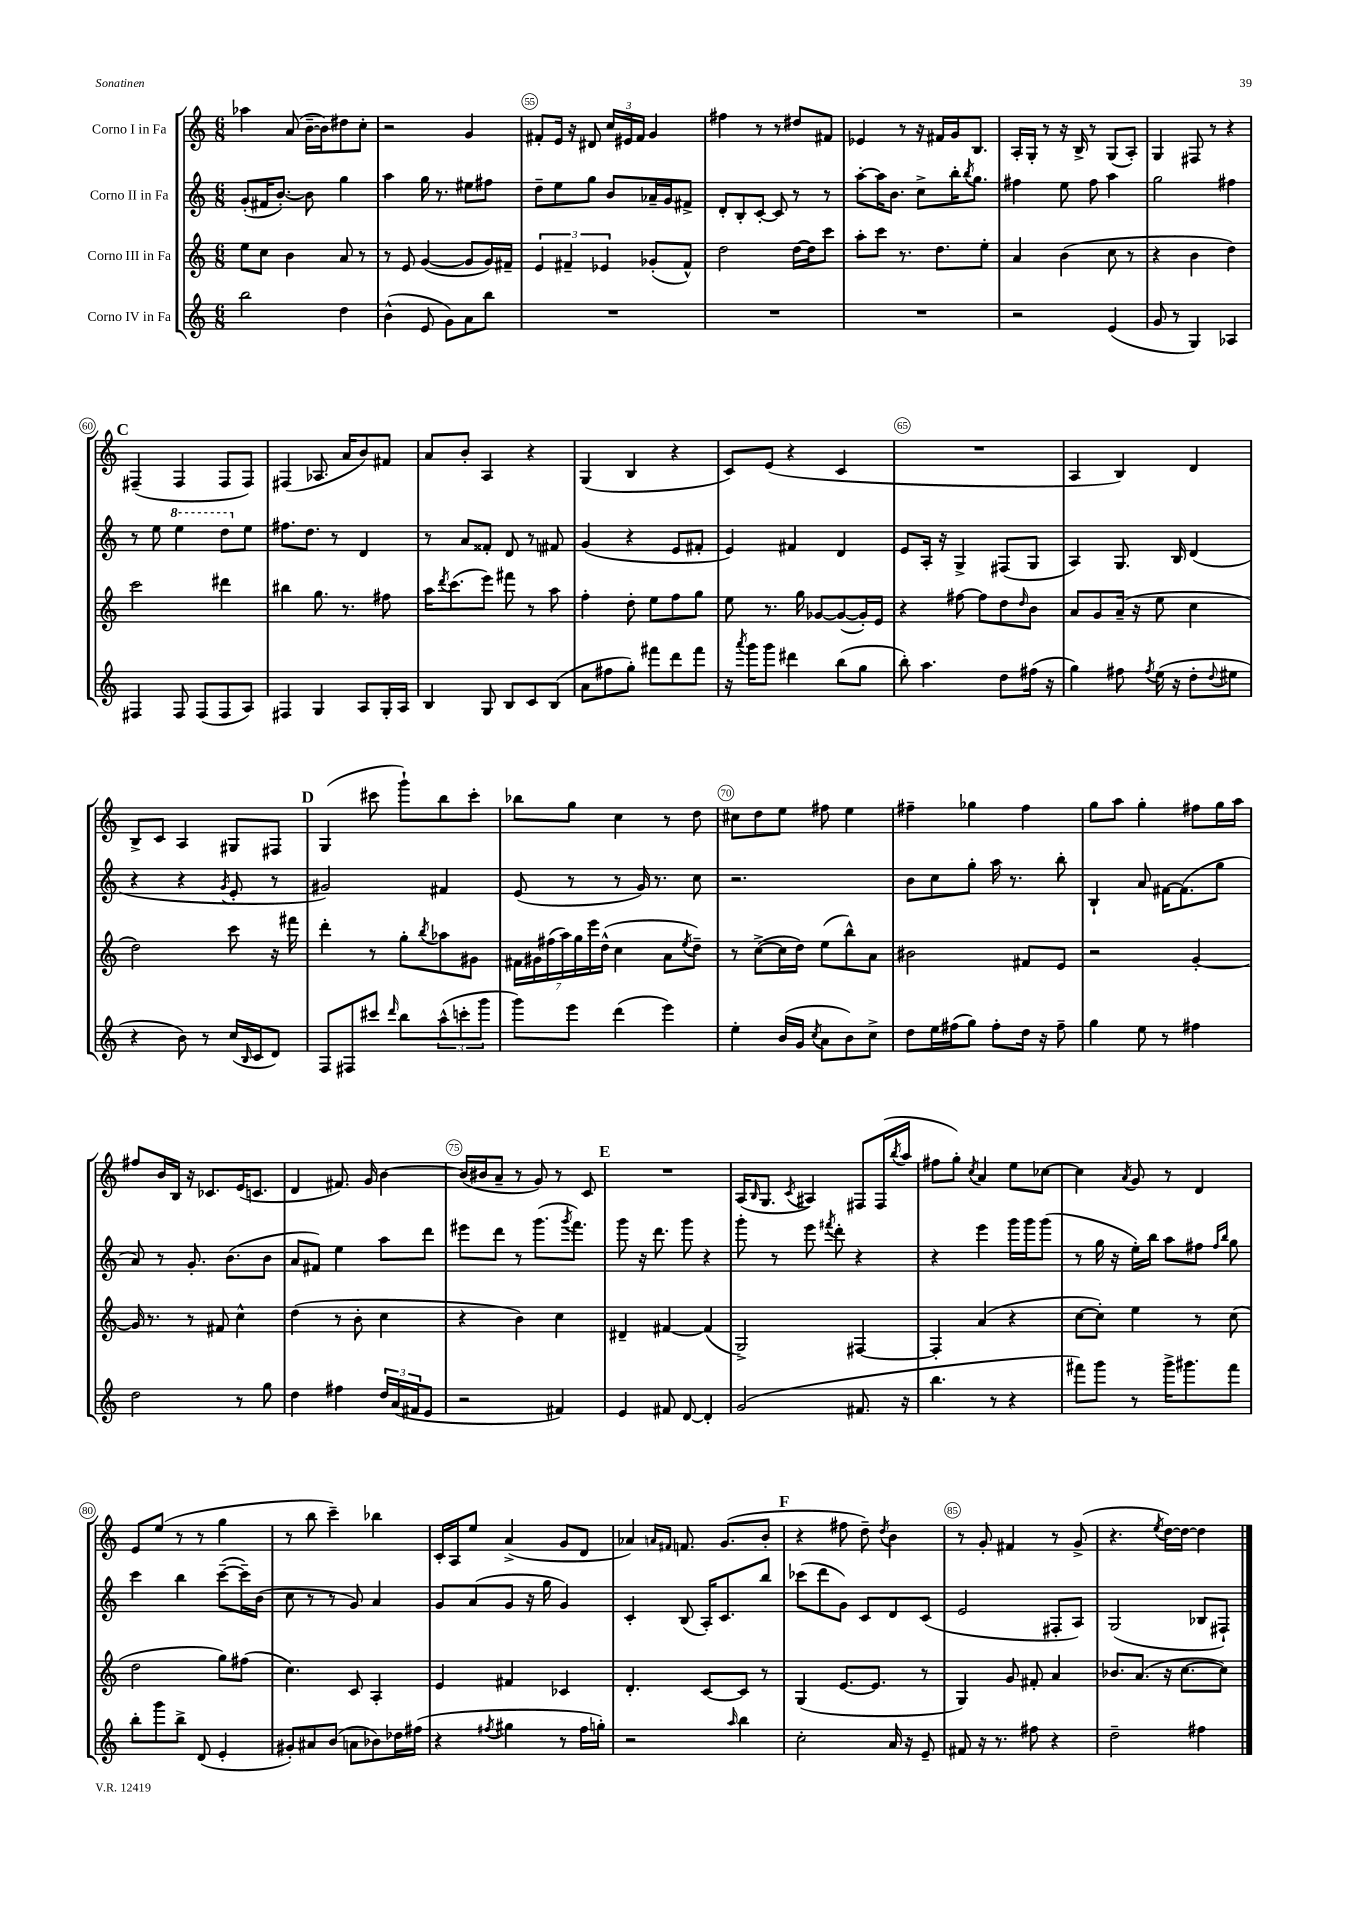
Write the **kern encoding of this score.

**kern	**kern	**kern	**kern
*staff4	*staff3	*staff2	*staff1
*clefG2	*clefG2	*clefG2	*clefG2
*k[]	*k[]	*k[]	*k[]
*M6/8	*M6/8	*M6/8	*M6/8
2bb	8ee	(8g'	4aa-
.	8cc	16f#	.
.	.	[8.b')	.
.	4b	.	(8a
.	.	8b]	[16b~
.	.	.	16b])
4dd	8a	4gg	8dd#
.	8r	.	8cc'
=	=	=	=
(4b^^	8r	4aa	2r
.	8e	.	.
8e	([4g	16gg	.
.	.	8.r	.
8g)	.	.	.
8a	8g]	8ee#	4g
8bb	16g)	8ff#	.
.	16f#~	.	.
=	=	=	=
2.r	6e	8dd~	8f#'
.	.	8ee	16e
.	6f#~	.	.
.	.	.	16r
.	.	8gg	8d#
.	6e-	.	.
.	.	8b	24cc
.	.	.	24e#
.	.	.	24f#
.	(8g-'	16a-~	4g
.	.	16g	.
.	8f#^^)	8f#^	.
=	=	=	=
2.r	2dd	8d'	4ff#
.	.	8B'	.
.	.	[8c'	8r
.	.	8c]	8r
.	[16dd	8r	8dd#
.	16dd]	.	.
.	8ccc	8r	8f#
=	=	=	=
2.r	8aa'	[8aa'	4e-
.	8ccc	16aa]	.
.	.	8.b	.
.	8.r	.	8r
.	.	8cc^	16r
.	8.dd	.	16f#
.	.	16bb'	16g
.	.	8qbb	.
.	.	8.gg	8.B
.	8ee'	.	.
=	=	=	=
2r	4a	4ff#	16A'
.	.	.	16G'
.	.	.	8r
.	(4b	8ee	16r
.	.	.	16B^
.	.	8ff#	8r
(4e	8cc	4aa	(8G
.	8r	.	8A')
=	=	=	=
8g	4r	2gg	4G
8r	.	.	.
4G)	4b	.	8F#
.	.	.	8r
4A-	4dd)	4ff#	4r
=	=	=	=
4F#	2ccc	8r	(4F#~
.	.	8ee	.
8F#	.	4eee	4F#
(8F#	.	.	.
8F#	4ddd#	8ddd	8F#
8A)	.	8ee	8F#)
=	=	=	=
4F#	4bb#	8.ff#	(4F#
.	.	8.dd	.
4G	8.gg	.	8.A-
.	.	8r	.
.	8.r	.	16a
8A	.	4d	8b)
16G'	8ff#	.	8f#
16A	.	.	.
=	=	=	=
4B	16aa	8r	8a
.	8qddd	.	.
.	(8.ccc	.	.
.	.	8a	8b'
8G	8eee)	8f##'	4A
8B	8fff#	8d	.
8c	8r	8r	4r
(8B	8aa	8f#	.
=	=	=	=
8a	4ff'	(4g	(4G
8ff#	.	.	.
8gg')	8dd'	4r	4B
8fff#	8ee	.	.
8ddd	8ff	8e	4r
8fff#	8gg	8f#'	.
=	=	=	=
16r	8ee	4e)	8c)
8qaaa	.	.	.
16ggg	.	.	.
8ggg	8.r	.	(8e
4ddd#	.	4f#	4r
.	16gg	.	.
.	[8g-	.	.
(8bb	(8g-_	4d	4c
8gg	16g-'])	.	.
.	16e	.	.
=	=	=	=
8bb')	4r	8e	2.r
4.aa	.	16A'	.
.	.	16r	.
.	[8ff#	4G^	.
.	8ff#]	.	.
8dd	8dd	(8F#	.
.	16qqdd	.	.
(16ff#	8b	8G	.
16r	.	.	.
=	=	=	=
4gg)	8a	4A)	4A
.	8g	.	.
8ff#	(16a~	8.G	4B)
.	16r	.	.
8qff#	.	.	.
(16ee	8ee	.	.
16r	.	16B	.
8dd'	4cc	(4d	4d
8qqdd	.	.	.
8ee#	.	.	.
=	=	=	=
4r	2dd)	4r	8B^
.	.	.	8c
8b)	.	4r	4A
8r	.	.	.
.	.	8qg	.
(16cc	8ccc	8e'	8G#
16qqB	.	.	.
16c	.	.	.
8d)	16r	8r	8F#
.	16fff#	.	.
=	=	=	=
8F	4ddd'	2g#)	(4G
8F#	.	.	.
8ccc#	8r	.	8ccc#
16qqddd	.	.	.
8bb	8gg'	.	8ggg`)
.	8qbb	.	.
(12aa^^	8aa-	4f#	8bb
12ccc'	.	.	.
.	8g#	.	8ccc#'
12ggg	.	.	.
=	=	=	=
8ggg)	28f#	(8e	8bb-
.	28g#	.	.
.	(28ff#	.	.
.	28aa)	.	.
8eee	.	8r	8gg
.	28gg	.	.
.	28eee	.	.
.	(28dd^^	.	.
(4ddd	4cc	8r	4cc
.	.	16g)	.
.	.	8.r	.
4eee)	8a	.	8r
.	8qee	.	.
.	8dd~)	8cc	8dd
=	=	=	=
4ee'	8r	2.r	8cc#
.	([8cc^	.	8dd
(16b	16cc]	.	8ee
16g	16dd)	.	.
8qcc	.	.	.
8a	(8ee	.	8ff#
8b)	8bb^^)	.	4ee
8cc^	8a	.	.
=	=	=	=
8dd	2b#	8b	4ff#~
16ee	.	8cc	.
(16ff#	.	.	.
8gg)	.	8gg'	4gg-
8ff#'	.	16aa	.
.	.	8.r	.
16dd	8f#	.	4ff#
16r	.	.	.
8ff#~	8e	8bb'	.
=	=	=	=
4gg	2r	4B`	8gg
.	.	.	8aa
8ee	.	8a	4gg'
8r	.	[16f#	.
.	.	(8.f#]	.
4ff#	[4g'	.	8ff#
.	.	8gg	16gg
.	.	.	16aa
=	=	=	=
2dd	16g]	8a)	8ff#
.	8.r	.	.
.	.	8r	16b
.	.	.	16B
.	8r	8.g'	16r
.	.	.	8.c-
.	8f#	.	.
.	.	(8.b	.
8r	4cc^^	.	(16e
.	.	.	8.c
8gg	.	8b	.
=	=	=	=
4dd	(4dd	8a	4d
.	.	8f#)	.
4ff#	8r	4ee	8.f#)
.	8b'	.	.
.	.	.	16g
24dd	4cc	8aa	[4b
(24a	.	.	.
24f#	.	.	.
8e	.	8ddd	.
=	=	=	=
2r	4r	8eee#	(16b]
.	.	.	16b#
.	.	8ddd	8a~
.	4b)	8r	8r
.	.	(8.ggg	8g)
4f#)	4cc	.	8r
.	.	8qggg	.
.	.	8.fff)	.
.	.	.	8c
=	=	=	=
4e	4d#~	8ggg	2.r
.	.	16r	.
.	.	8.ddd	.
8f#	[4f#	.	.
[8d	.	8ggg	.
4d']	(4f#]	4r	.
=	=	=	=
(2g	2G^)	8ggg'	(16A
.	.	.	16qqB
.	.	.	8.G
.	.	8r	.
.	.	.	8qc
.	.	8eee	4A#)
.	.	8qfff#	.
.	.	8ddd'	.
8.f#	[4F#	4r	8F#
.	.	.	(16F#
.	.	.	8qbb
16r	.	.	16aa
=	=	=	=
4.bb	4F#']	4r	8ff#
.	.	.	8gg')
.	.	.	8qcc
.	(4a	4eee	4a
8r	.	.	.
4r	4r	16ggg	8ee
.	.	16ggg	.
.	.	(8ggg	[8cc-
=	=	=	=
8fff#)	[8cc	8r	4cc-]
8ggg	8cc'])	16gg	.
.	.	16r	.
.	.	.	8qa
8r	4ee	16ee')	8g
.	.	16bb	.
16ggg^	.	8aa	8r
8.ggg#	.	.	.
.	8r	8ff#	4d
.	.	16qqff#	.
.	.	16qqbb	.
8fff#	(8cc	8gg	.
=	=	=	=
8bb'	2dd	4ccc	8e
8ggg	.	.	(8ee
8bb^	.	4bb	8r
(8d	.	.	8r
4e'	8gg)	([8ccc~	4gg
.	(8ff#	16ccc~])	.
.	.	(16b	.
=	=	=	=
8g#')	4.cc)	8cc	8r
8a#	.	8r	8bb
(8b	.	8r	4ccc~)
8a	8c	8g)	.
8b-)	4A'	4a	4bb-
16dd-	.	.	.
(16ff#	.	.	.
=	=	=	=
4r	4e	8g	16c'
.	.	.	16A
.	.	(8a	8ee
8qff#	.	.	.
4gg#	4f#	8g	(4a^
.	.	16r	.
.	.	16gg	.
8r	4c-	4g)	8g
16ff#	.	.	8d
16gg')	.	.	.
=	=	=	=
2r	4.d'	4c'	4a-)
.	.	.	16qqa
.	.	.	16qqf#
.	.	(8B	8.f
.	[8c	16A')	.
.	.	8.c	(8.g
16qqaa	.	.	.
4bb	8c]	.	.
.	8r	8bb	8b'
=	=	=	=
2cc'	(4G	(8ccc-	4r
.	.	8ddd	.
.	[8.e	8g)	8ff#
.	.	8c	8dd~)
.	8.e]	.	.
.	.	.	8qdd
16a	.	8d	4b
16r	.	.	.
8e~	8r	(8c	.
=	=	=	=
8f#	4G)	2e	8r
16r	.	.	8g'
8.r	.	.	.
.	8g	.	4f#
8ff#	8f#'	.	.
4r	4a	8F#'	8r
.	.	8A)	(8g^
=	=	=	=
2dd~	8.b-	(2G	4.r
.	(8.a	.	.
.	.	.	8qee
.	16r	.	[16dd)
.	[8.cc	.	16dd_
4ff#	.	8B-	4dd]
.	8cc])	8F#`)	.
==	==	==	==
*-	*-	*-	*-
